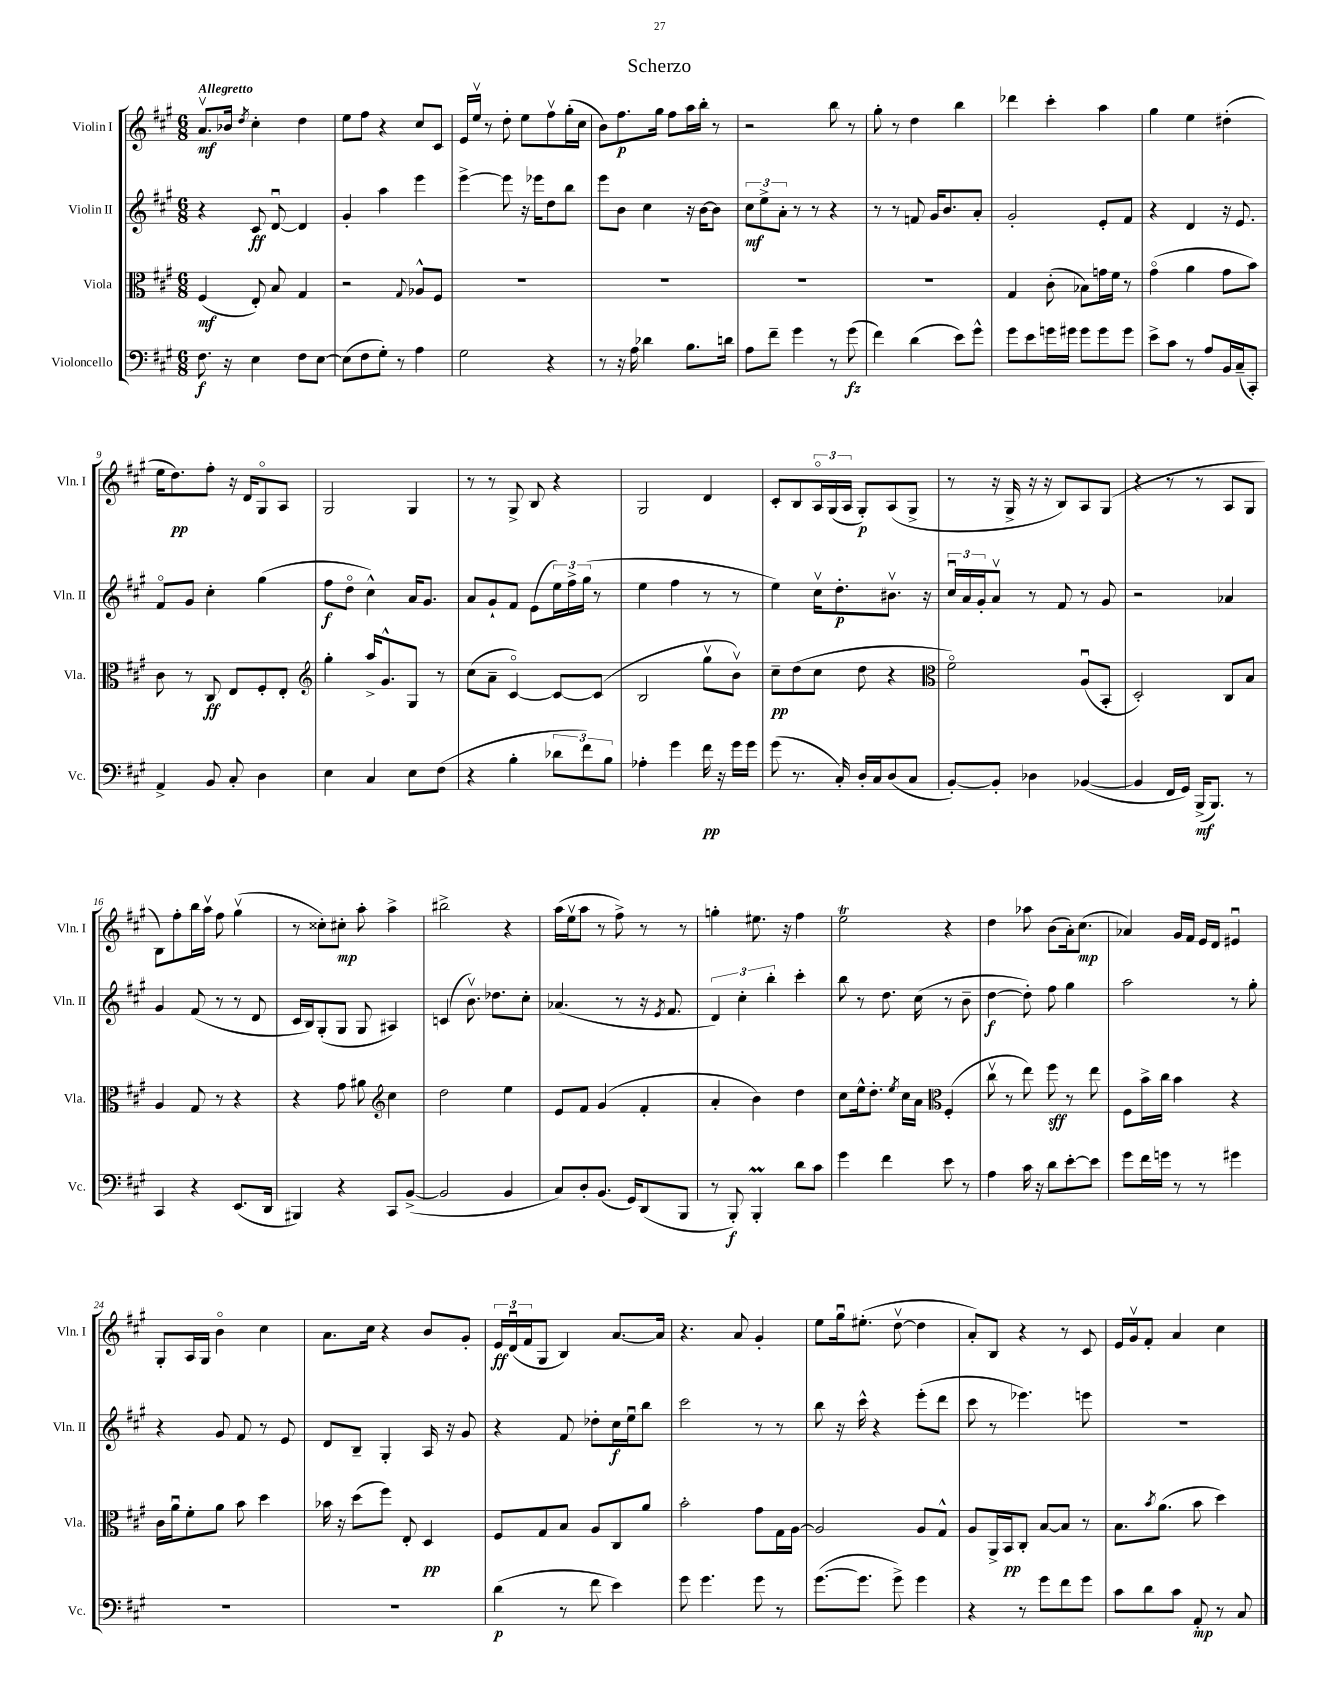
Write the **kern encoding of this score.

**kern	**kern	**kern	**kern
*staff4	*staff3	*staff2	*staff1
*clefF4	*clefC3	*clefG2	*clefG2
*k[f#c#g#]	*k[f#c#g#]	*k[f#c#g#]	*k[f#c#g#]
*M6/8	*M6/8	*M6/8	*M6/8
8.F#	(4F#	4r	8.av
16r	.	.	16b-
.	.	.	8qdd
4E	8E')	8c#	4cc#'
.	8B	[8du	.
8F#	4G#	4d]	4dd
[8E	.	.	.
=	=	=	=
(8E]	2r	4g#'	8ee
8F#	.	.	8ff#
8G#')	.	4aa	4r
8r	.	.	.
.	8qqG#	.	.
4A	8A-^^	4eee	8cc#
.	8F#	.	8c#
=	=	=	=
2G#	2.r	[4eee^	16e
.	.	.	16eev
.	.	.	8r
.	.	8eee]	8dd'
.	.	16r	8ee
.	.	16eee-	.
4r	.	8dd	8ff#v
.	.	8bb	(16gg#'
.	.	.	16cc#
=	=	=	=
8r	2.r	8eee	8b)
16r	.	8b	8.ff#
16A	.	.	.
4d-	.	4cc#	.
.	.	.	16gg#
.	.	.	8ff#
8.B	.	16r	16aa
.	.	[16b	16bb'
.	.	8b]	8r
16d	.	.	.
=	=	=	=
8A	2.r	12cc#	2r
.	.	12ee^	.
8f#~	.	.	.
.	.	12a'	.
4g#	.	8r	.
.	.	8r	.
8r	.	4r	8bb
(8g#	.	.	8r
=	=	=	=
4f#)	2.r	8r	8gg#'
.	.	8r	8r
(4d	.	8f	4dd
.	.	16g#	.
.	.	8.b	.
8e)	.	.	4bb
8g#^^	.	8a'	.
=	=	=	=
8g#	4G#	2g#'	4ddd-
8e	.	.	.
16g	(8c#'	.	4ccc#'
16g#	.	.	.
8g#	8B-)	.	.
8g#	16g	8e'	4aa
.	16f#	.	.
8g#	8r	8f#	.
=	=	=	=
8e^	(4g#o	4r	4gg#
8c#	.	.	.
8r	4a	4d	4ee
8A	.	.	.
16BB	8g#	16r	(4dd#'
(16C#~	.	8.e	.
8CC#')	8b)	.	.
=	=	=	=
4AA^	8c#	8f#o	16ee
.	.	.	8.dd)
.	8r	8g#	.
8BB	8C#	4cc#'	8ff#'
8C#'	8E	.	16r
.	.	.	16d
4D	8F#'	(4gg#	8G#o
.	8E'	.	8A
=	=	=	=
*	*clefG2	*	*
4E	4gg#'	8ff#	2G#
.	.	8ddo	.
4C#	16aa^	4cc#^^)	.
.	8.g#^^	.	.
8E	8G#	16a	4G#
.	.	8.g#	.
(8F#	8r	.	.
=	=	=	=
4r	(8cc#	8a	8r
.	8a~	8g#`	8r
4B'	[4c#o)	8f#	8G#^
.	.	(8e	8B
12d-	8c#_	24ee)	4r
.	.	24ff#^	.
12f#)	.	(24gg#	.
.	(8c#]	8r	.
12B	.	.	.
=	=	=	=
4A-'	2B	4ee	2G#
4g#	.	4ff#	.
16f#	8gg#v	8r	4d
16r	.	.	.
16g#	8bv)	8r	.
16g#	.	.	.
=	=	=	=
(8g#	8cc#~	4ee)	8c#'
8.r	(8dd	.	8B
.	8cc#	16cc#v	24Ao
.	.	.	(24G#
16C#')	.	8.dd'	.
.	.	.	24A
16D'	8dd	.	8G#')
16C#	.	.	.
(8D	4r	8.b#v	(8A
8C#	.	.	8G#^
.	.	16r	.
=	=	=	=
*	*clefC3	*	*
[8BB')	2f#o)	24cc#u	8r
.	.	24a	.
.	.	24g#'	.
8BB']	.	8av	16r
.	.	.	16G#^
4D-	.	8r	16r
.	.	.	16r
.	.	8f#	8B)
([4BB-	(8Au	8r	8A
.	8BB'	8g#	(8G#
=	=	=	=
4BB-]	2D')	2r	4r
16FF#	.	.	8r
16GG#)	.	.	.
(16BBB^	.	.	8r
8.BBB)	.	.	.
.	8C#	4a-	8A
8r	8B	.	8G#
=	=	=	=
4CC#	4A	4g#	8B)
.	.	.	8ff#'
4r	8G#	(8f#	16bb
.	.	.	16aav
.	8r	8r	8ff#
(8.EE	4r	8r	(4gg#v
.	.	8d	.
16DD	.	.	.
=	=	=	=
4BBB#)	4r	16c#	8r
.	.	16B)	.
.	.	(8G#'	8cc##')
4r	8g#	8G#	8cc#'
.	8a#	8G#	8aa'
*	*clefG2	*	*
8CC#	4cc#	4A#)	4aa^
([8BB^	.	.	.
=	=	=	=
2BB]	2dd	(4c	2bb#^
.	.	8.bv)	.
.	.	8.dd-	.
4BB	4ee	.	4r
.	.	8cc#'	.
=	=	=	=
8C#)	8e	(4.a-	(16aa
.	.	.	16eev
8D'	8f#	.	8aa
(8.BB	(4g#	.	8r
.	.	8r	8ff#^)
16GG#)	.	.	.
(8DD	4f#'	16r	8r
.	.	8qe	.
.	.	8.f#	.
8BBB	.	.	8r
=	=	=	=
8r	4a'	6d)	4gg'
8BBB')	.	.	.
.	.	6cc#'	.
4BBB'	4b)	.	8.ee#
.	.	6bb'	.
.	.	.	16r
8d	4dd	4ccc#'	4ff#
8c#	.	.	.
=	=	=	=
4g#	8cc#	8bb	2ee
.	16ee^^	8r	.
.	8.dd'	.	.
4f#	.	8.dd	.
.	8qee	.	.
.	16cc#	.	.
.	16a	(16cc#	.
*	*clefC3	*	*
8e	(4F#'	8r	4r
8r	.	8b~	.
=	=	=	=
4A	8cc#v	[4dd	4dd
.	8r	.	.
16c#	8ee)	8dd'])	8aa-
16r	.	.	.
8d	8ff#	8ff#	(8b
[8e'	8r	4gg#	16a')
.	.	.	(8.cc#
8e]	8ee	.	.
=	=	=	=
8g#	8F#	2aa	4a-)
16f#	16b^	.	.
16g	16cc#	.	.
8r	4b	.	16g#
.	.	.	16f#
8r	.	.	16e
.	.	.	16d
4g#	4r	8r	4e#u
.	.	8gg#'	.
=	=	=	=
2.r	16c#	4r	8G#'
.	16au	.	.
.	8f#'	.	16A
.	.	.	16G#
.	8a	8g#	4bo
.	8b	8f#	.
.	4dd	8r	4cc#
.	.	8e	.
=	=	=	=
2.r	16b-	8d	8.a
.	16r	.	.
.	(8dd	8B~	.
.	.	.	16cc#
.	8ff#)	4G#'	4r
.	8E'	.	.
.	4D	16A	8b
.	.	16r	.
.	.	8g#	8g#'
=	=	=	=
(4d	8F#	4r	24e
.	.	.	(24du
.	.	.	24f#
.	8G#	.	8G#
8r	8B	8f#	4B)
8f#	8A	8dd-'	.
4e)	8C#	16cc#	[8.a
.	.	16eeu	.
.	8a	8bb	.
.	.	.	16a]
=	=	=	=
8g#	2b'	2ccc#	4.r
4.g#	.	.	.
.	.	.	8a
8g#	8g#	8r	4g#'
8r	16G#	8r	.
.	[16A	.	.
=	=	=	=
([8.g#	2A]	8bb	8ee
.	.	16r	16gg#u
8.g#]	.	16ccc#^^	(8.ee#'
.	.	4r	.
8g#^)	.	.	[8ddv
4g#	8A	(8eee'	4dd]
.	8G#^^	8ddd	.
=	=	=	=
4r	8A	8ccc#	8a')
.	16AA^	8r	8B
.	16BB	.	.
8r	8C#'	4.eee-)	4r
8g#	[8B	.	.
8f#	8B]	.	8r
8g#	8r	8eee	8c#
=	=	=	=
8c#	8.B	2.r	16e
.	.	.	16g#v
8d	.	.	8f#'
.	8qb	.	.
.	(8.a	.	.
8c#	.	.	4a
8AA'	8b	.	.
8r	4dd)	.	4cc#
8C#	.	.	.
==	==	==	==
*-	*-	*-	*-
